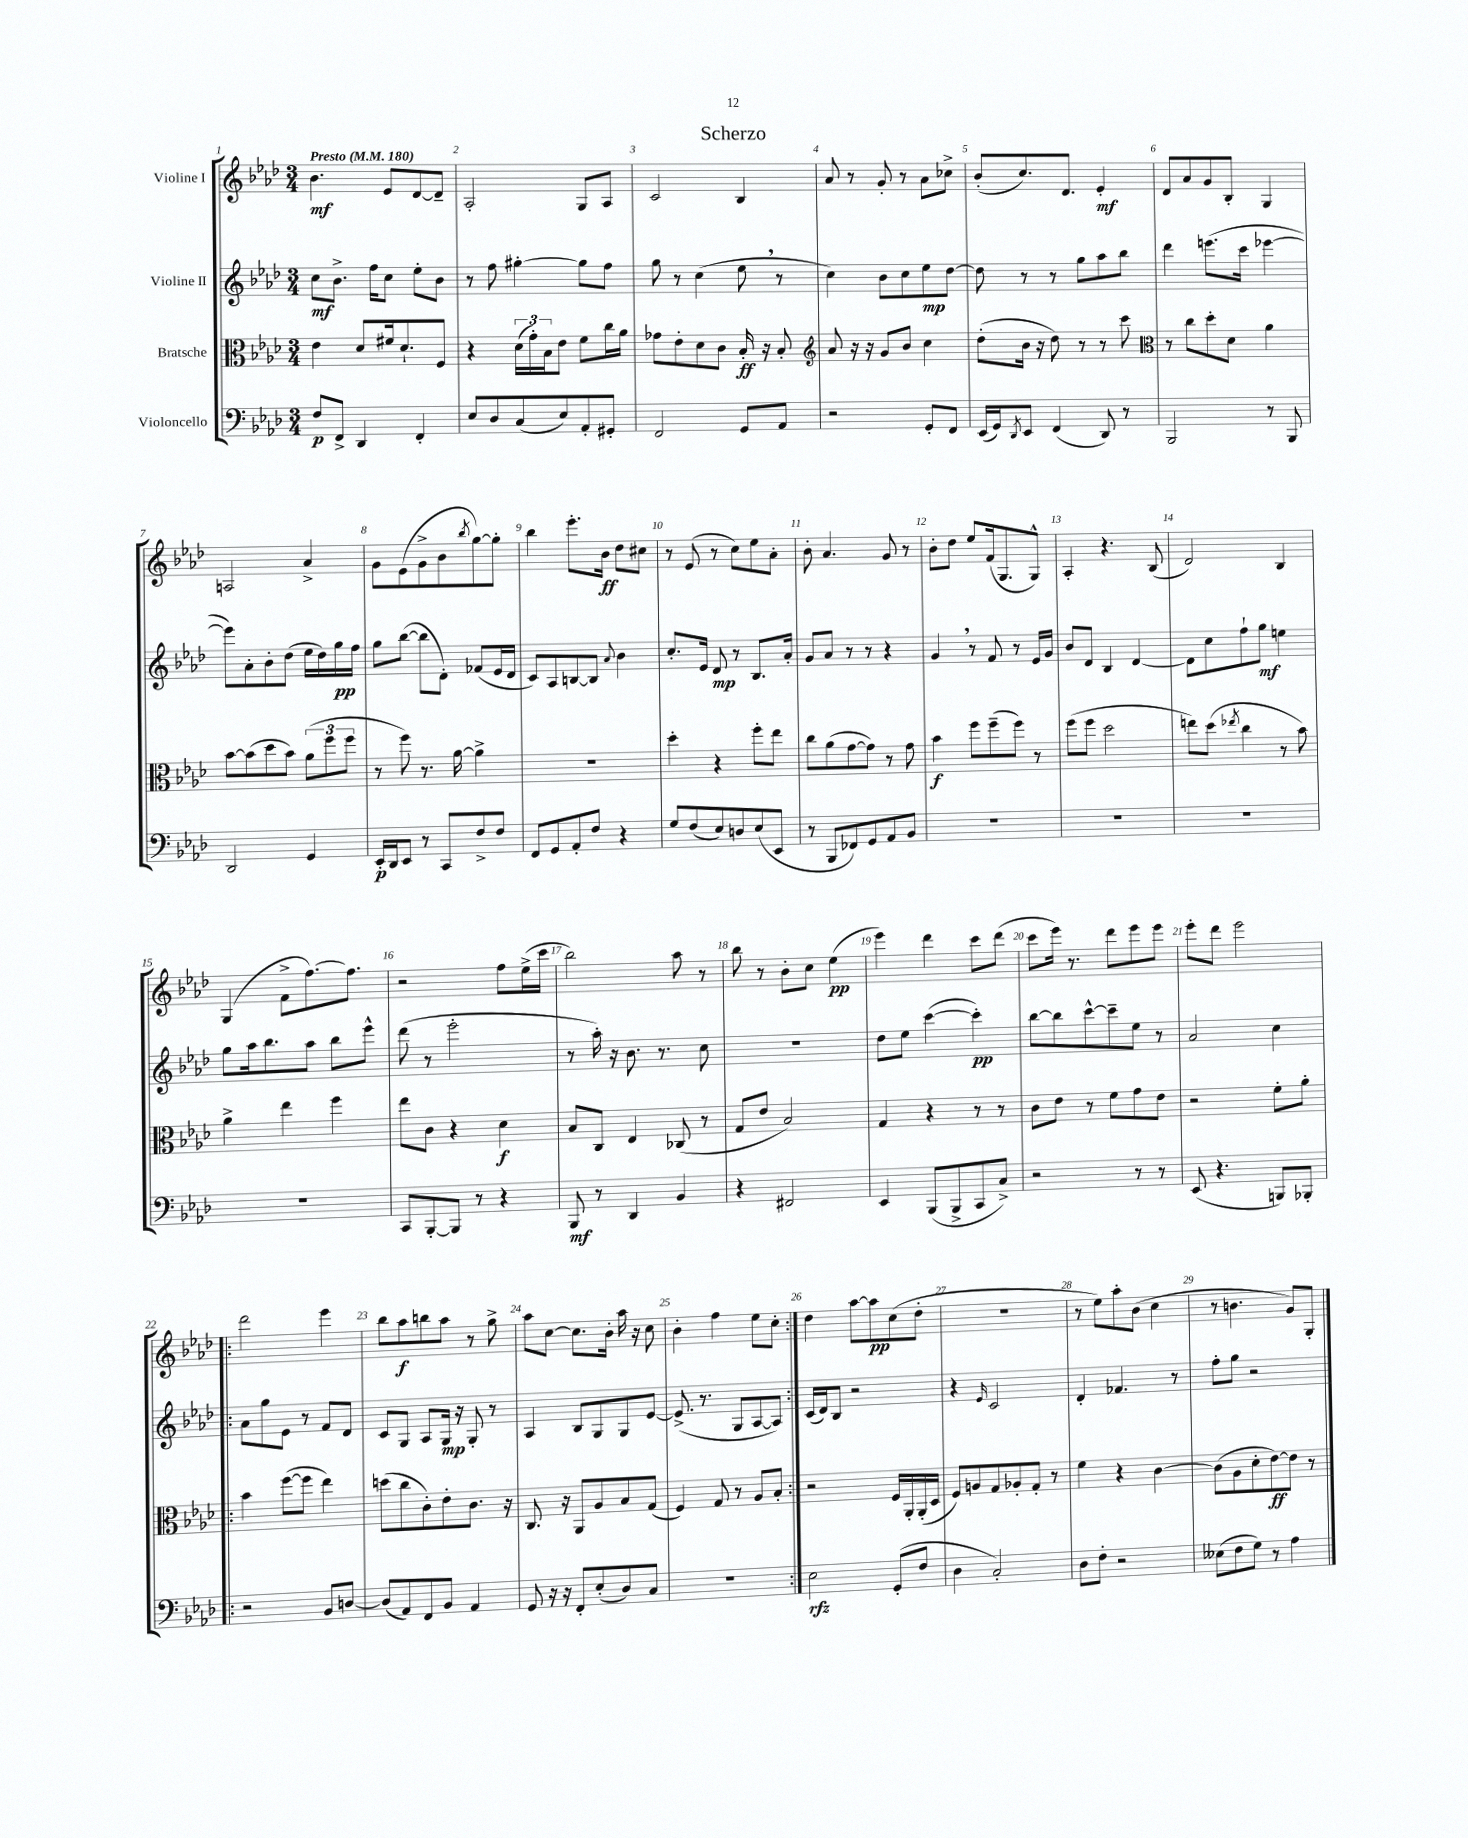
\header { title = "Scherzo" }
<<
\new StaffGroup <<
\new Staff = "s0" \with { instrumentName = "Violine I" } {
    \clef treble \key aes \major \numericTimeSignature \time 3/4 \tempo "Presto" 4 = 180
    bes'4.\mf ees'8 des'8~ des'8-- |
    aes2-. g8 aes8 |
    c'2 bes4 |
    aes'8 r8 g'8-. r8 aes'8 ces''8-> |
    bes'8-.( c''8.) des'8. ees'4-.\mf |
    des'8 aes'8 g'8 bes8-. g4 |
    a2 aes'4-> |
    g'8 ees'8( g'8-> bes'8 \acciaccatura { bes''8 } g''8~) g''8-. |
    bes''4 ees'''8.-. bes'16\ff des''8 cis''8 |
    r8 ees'8( r8 c''8) ees''8 aes'8-. |
    bes'8-. aes'4. g'8 r8 |
    bes'8-. des''8 ees''8 f'16( g8. g8-^) |
    aes4-. r4. bes8( |
    des'2) bes4 |
    g4( f'8-> f''8.~) f''8. |
    r2 f''8 ees''16->( c'''16 |
    bes''2) aes''8 r8 |
    bes''8 r8 bes'8-. c''8 ees''4\pp( |
    ees'''4) des'''4 c'''8 des'''8( |
    c'''8 ees'''16) r8. des'''8 ees'''8 ees'''8 |
    ees'''8-. des'''8 ees'''2 |
    \repeat volta 2 { des'''2 ees'''4 |
    bes''8 aes''8\f b''8 aes''8 r8 g''8-> |
    aes''8 c''8~ c''8. bes'16-. aes''16 r16 c''8 |
    bes'4-. f''4 ees''8 c''8-. | }
    des''4 aes''8~ aes''8\pp c''8( des''8-. |
    R2. |
    r8 ees''8) aes''8-. bes'8( c''4 |
    r8 b'4. g'8) g8-. \bar "|." |
}
\new Staff = "s1" \with { instrumentName = "Violine II" } {
    \clef treble \key aes \major \numericTimeSignature \time 3/4
    c''8\mf bes'8.-> f''16 c''8 ees''8-. bes'8 |
    r8 f''8 gis''4~-. gis''8 f''8 |
    g''8 r8 c''4( ees''8 \breathe r8 |
    c''4) bes'8 c''8 ees''8\mp des''8~ |
    des''8 r8 r8 g''8 aes''8 bes''8 |
    des'''4 e'''8.( c'''16 ees'''4~ |
    ees'''8) aes'8-. bes'8-. des''8( ees''16 des''16) g''16\pp f''16 |
    g''8 bes''8~( bes''8 des'8-.) fes'8( ees'16 des'16 |
    c'8) aes8 b8~ b8 \appoggiatura { aes'8 } bes'4 |
    c''8.-. ees'16 des'8\mp r8 bes8. aes'16-. |
    g'8 aes'8 r8 r8 r4 |
    g'4 \breathe r8 f'8 r8 ees'16 g'16 |
    bes'8 des'8 bes4 des'4~ |
    des'8 c''8 f''8-! g''8\mf e''4 |
    g''8 aes''16 bes''8. aes''8 bes''8 ees'''8-^ |
    des'''8( r8 ees'''2-. |
    r8 aes''16-.) r16 bes'8. r8. c''8 |
    R2. |
    des''8 ees''8 c'''4~( c'''4-.\pp) |
    bes''8~ bes''8 c'''8~-^ c'''8-- ees''8 r8 |
    aes'2 c''4 |
    \repeat volta 2 { aes'8 g''8 ees'8 r8 f'8 des'8 |
    c'8 g8 aes8 g16\mp r16 g8-. r8 |
    aes4 bes8 g8 g8 ees'8~ |
    ees'8.->( r8. g8 aes8~ aes8) | }
    c'16( des'16) bes8 r2 |
    r4 \grace { ees'16 } c'2 |
    des'4-. fes'4. r8 |
    f''8-. g''8 r2 \bar "|." |
}
\new Staff = "s2" \with { instrumentName = "Bratsche" } {
    \clef alto \key aes \major \numericTimeSignature \time 3/4
    ees'4 des'8 fis'16 des'8.-! f8 |
    r4 \tuplet 3/2 { des'16( g'16-.) bes16 } ees'8 f'8 c''16 aes'16 |
    ges'8 ees'8-. des'8 c'8 bes16-.\ff r16 bes8-. |
    \clef treble aes'8 r16 r16 g'8 bes'8 c''4 |
    des''8-.( bes'16 r16 des''8) r8 r8 c'''8 |
    \clef alto r8 c''8 des''8-. des'8 aes'4 |
    bes'8~ bes'8( des''8 bes'8) \tuplet 3/2 { aes'8( f''8 f''8 } |
    r8 f''8) r8. aes'16~ aes'4-> |
    R2. |
    des''4-. r4 f''8-. ees''8 |
    c''8 aes'8( g'8~ g'8) r8 g'8 |
    bes'4\f f''8 f''8--( f''8) r8 |
    f''8( f''8 des''2 |
    e''8) des''8( \acciaccatura { ees''8 } c''4 r8 bes'8) |
    aes'4-> ees''4 f''4 |
    ees''8 c'8 r4 des'4\f |
    bes8 c8 ees4 ces8( r8 |
    g8 ees'8 bes2) |
    g4 r4 r8 r8 |
    c'8 ees'8 r8 f'8 g'8 ees'8 |
    r2 f'8-. aes'8-. |
    \repeat volta 2 { bes'4 f''8~( f''8 ees''4) |
    d''8( c''8 c'8-.) ees'8-. c'8. r16 |
    c8. r16 aes,8 aes8 bes8 g8( |
    f4) g8 r8 aes8 bes8-. | }
    r2 f16 aes,16-. aes,16-.( des16 |
    f8) a8 g8 aes8-. g8-. r8 |
    f'4 r4 c'4~ |
    c'8( aes8 des'8-. ees'8~\ff) ees'8 r8 \bar "|." |
}
\new Staff = "s3" \with { instrumentName = "Violoncello" } {
    \clef bass \key aes \major \numericTimeSignature \time 3/4
    f8\p f,8-> des,4 f,4-. |
    ees8 des8 c8( ees8) aes,8-. gis,8-. |
    f,2 g,8 aes,8 |
    r2 g,8-. f,8 |
    ees,16( g,16) \acciaccatura { des,8 } ees,8 f,4( des,8) r8 |
    bes,,2 r8 bes,,8 |
    des,2 g,4 |
    ees,16-.\p des,16 ees,8 r8 c,8 f8-> f8 |
    f,8 g,8 aes,8-. f8 r4 |
    g8 f8( ees8) d8 ees8( ees,8 |
    r8 bes,,8 fes,8) g,8 aes,8 bes,8 |
    R2. |
    R2. |
    R2. |
    R2. |
    c,8 bes,,8~-. bes,,8 r8 r4 |
    bes,,8\mf r8 des,4 bes,4 |
    r4 fis,2 |
    ees,4 bes,,8( bes,,8-> c,8 c8->) |
    r2 r8 r8 |
    ees,8( r4. b,,8) bes,,8-. |
    \repeat volta 2 { r2 bes,8 d8~ |
    d8( aes,8) f,8 bes,8 aes,4 |
    g,8 r16 r16 f,8-. ees8-.( des8) c8 |
    R2. | }
    ees2\rfz g,8-.( f8 |
    des4 c2-.) |
    des8 f8-. r2 |
    eeses8( f8 g8) r8 aes4 \bar "|." |
}
>>
>>
\layout { \context { \Score \override BarNumber.break-visibility = ##(#f #t #t) barNumberVisibility = #all-bar-numbers-visible } }
